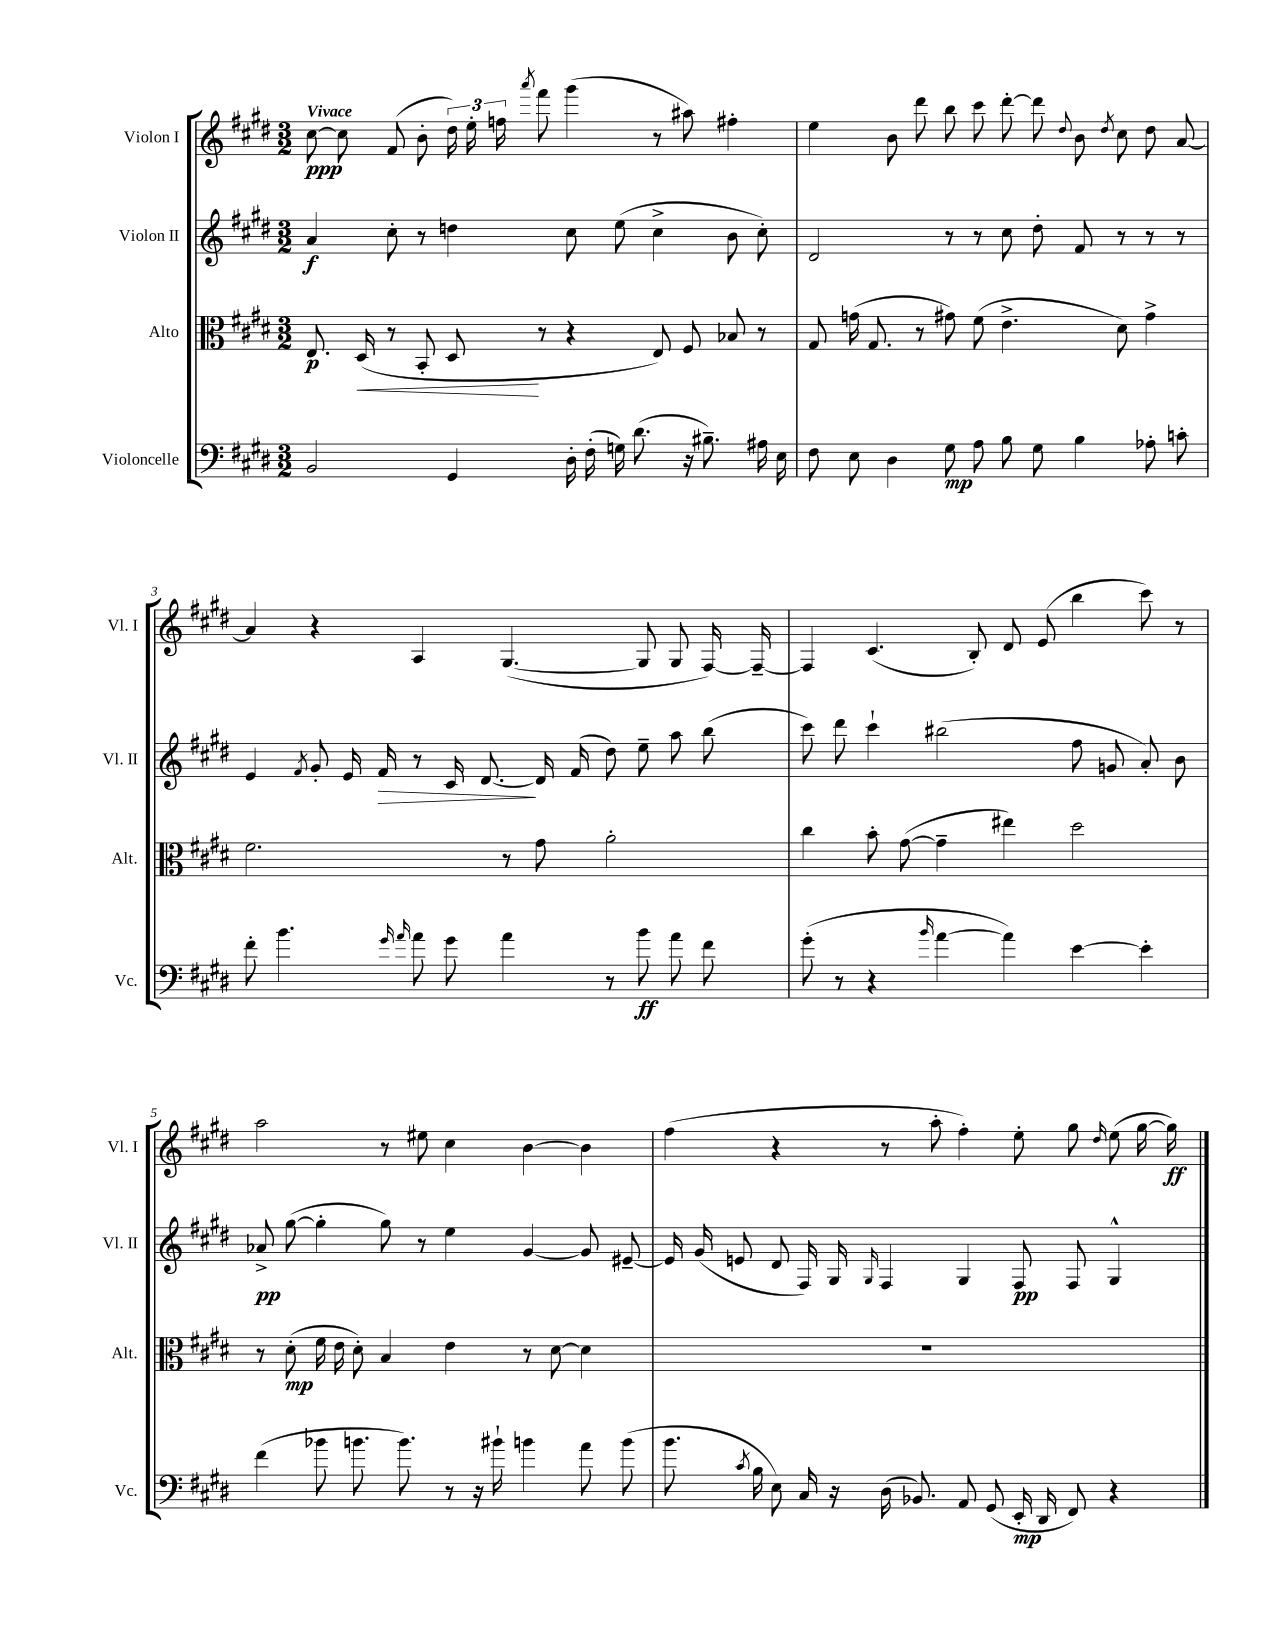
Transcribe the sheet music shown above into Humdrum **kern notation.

**kern	**kern	**kern	**kern
*staff4	*staff3	*staff2	*staff1
*clefF4	*clefC3	*clefG2	*clefG2
*k[f#c#g#d#]	*k[f#c#g#d#]	*k[f#c#g#d#]	*k[f#c#g#d#]
*M3/2	*M3/2	*M3/2	*M3/2
2BB	8.E	4a	[8cc#
.	.	.	8cc#]
.	(16D#	.	.
.	8r	8cc#'	(8f#
.	8BB'	8r	8b'
4GG#	8D#	4dd	24dd#)
.	.	.	24ee'
.	.	.	24ff
.	.	.	8qaaa
.	8r	.	8fff#
16D#'	4r	8cc#	(4ggg#
(16F#'	.	.	.
16G)	.	(8ee	.
(8.d#	.	.	.
.	8E)	4cc#^	8r
16r	8F#	.	8aa#)
8.B#~)	.	.	.
.	8B-	8b	4ff#'
16A#	8r	8cc#')	.
16E	.	.	.
=	=	=	=
8F#	8G#	2d#	4ee
8E	(16g	.	.
.	8.G#	.	.
4D#	.	.	8b
.	8r	.	8ddd#
8G#	8g#)	8r	8bb
8A	(8f#	8r	8ccc#
8B	4.e^	8cc#	[8ddd#'
8G#	.	8dd#'	8ddd#]
.	.	.	8qqdd#
4B	.	8f#	8b
.	.	.	8qdd#
.	8d#)	8r	8cc#
8A-'	4g#^	8r	8dd#
8c'	.	8r	[8a
=	=	=	=
8f#'	2.f#	4e	4a]
4.b	.	.	.
.	.	8qf#	.
.	.	8g#'	4r
.	.	16e	.
.	.	16f#	.
16qqg#	.	.	.
16qqa	.	.	.
8a	.	8r	4A
8g#	.	16c#	.
.	.	[8.d#	.
4a	8r	.	([4.G#
.	8g#	16d#]	.
.	.	(16f#	.
8r	2a'	8dd#)	.
8b	.	8ee~	8G#]
8a	.	8aa	8G#
8f#	.	(8bb	[16F#)
.	.	.	16F#~_
=	=	=	=
(8g#'	4cc#	8ccc#)	4F#]
8r	.	8ddd#	.
4r	8b'	4ccc#`	(4.c#
.	([8g#	.	.
16qqb	.	.	.
[4a	4g#~]	(2bb#	.
.	.	.	8B')
4a])	4ee#)	.	8d#
.	.	.	(8e
[4e	2dd#	8ff#	4bb
.	.	8g	.
4e']	.	8a')	8ccc#)
.	.	8b	8r
=	=	=	=
(4f#	8r	8a-^	2aa
.	(8d#'	([8gg#	.
8b-	16f#	4gg#']	.
.	16e	.	.
8.b	8d#')	.	.
.	4B	8gg#)	8r
8.b)	.	.	.
.	.	8r	8ee#
8r	4e	4ee	4cc#
16r	.	.	.
16b#`	.	.	.
4b	8r	[4g#	[4b
.	[8d#	.	.
8a	4d#]	8g#]	4b]
(8b	.	[8e#~	.
=	=	=	=
8.b	1.r	16e#]	(4ff#
.	.	(16g#	.
.	.	8e	.
8qc#	.	.	.
16B	.	.	.
8E)	.	8d#	4r
16C#	.	16F#)	.
16r	.	16G#	.
.	.	16qqG#	.
(16D#	.	4F#	8r
8.BB-)	.	.	.
.	.	.	8aa'
8AA	.	4G#	4ff#')
(8GG#	.	.	.
16EE'	.	8F#	8ee'
16DD#	.	.	.
8FF#)	.	8F#	8gg#
.	.	.	16qqdd#
4r	.	4G#^^	(8ee
.	.	.	[16gg#
.	.	.	16gg#])
==	==	==	==
*-	*-	*-	*-
